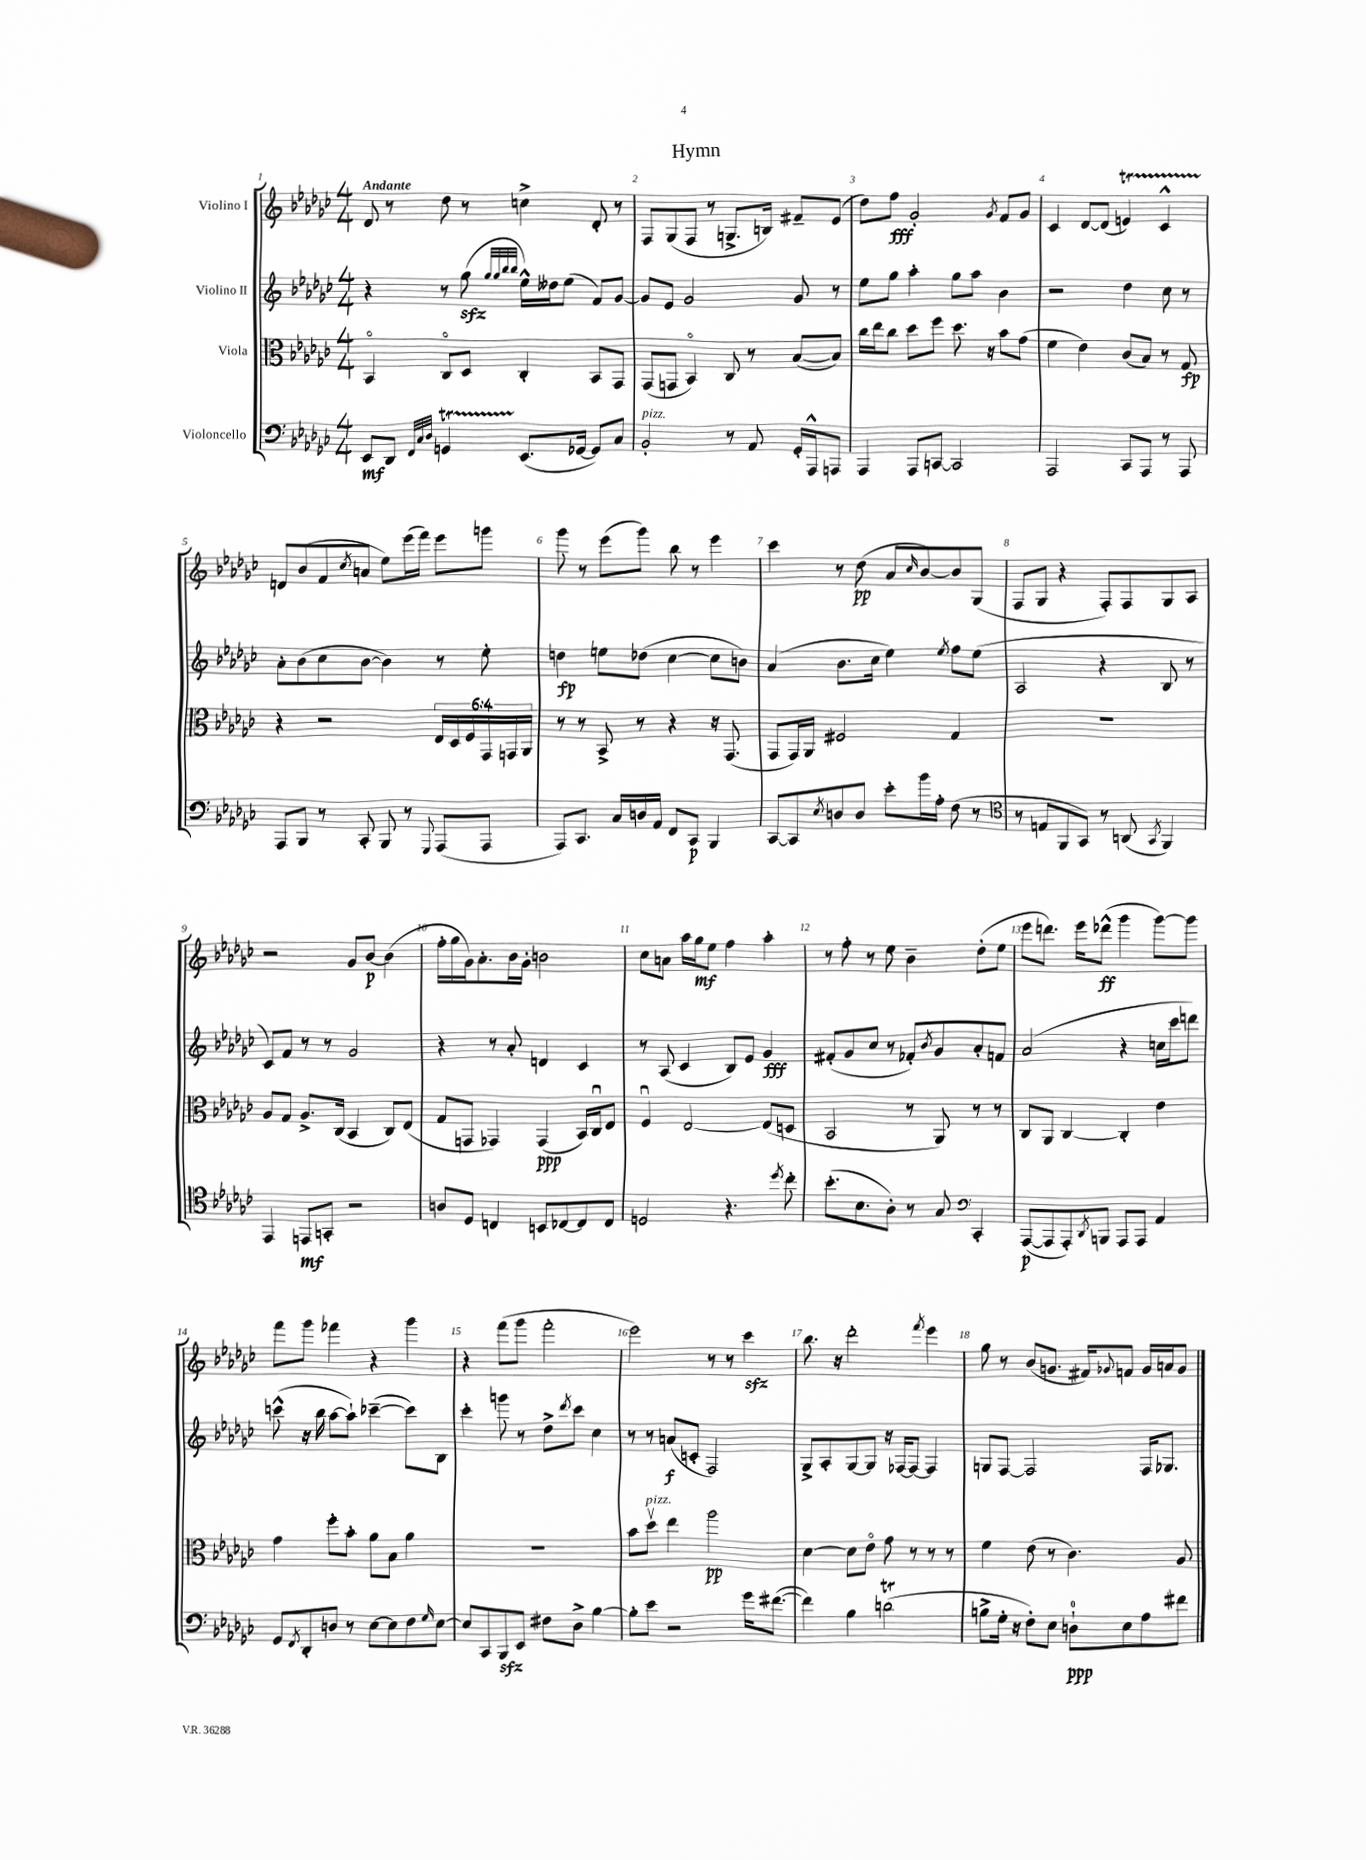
\header { title = "Hymn" }
<<
\new StaffGroup <<
\new Staff = "s0" \with { instrumentName = "Violino I" } {
    \clef treble \key ges \major \numericTimeSignature \time 4/4 \tempo "Andante"
    des'8 r8 des''8 r8 c''4-> des'8-. r8 |
    f8 ges8( f8 r8 g8.-> b16) fis'8-- ees'8( |
    des''8) f''8\fff ges'2-. \acciaccatura { ges'8 } f'8 ges'8 |
    ces'4 des'8~ des'8( e'4\startTrillSpan) ces'4-^ |
    d'8\stopTrillSpan bes'8( f'8 \acciaccatura { ces''8 } a'8 ees''8) ees'''16( f'''16) ees'''8 g'''8 |
    ges'''8 r8 ees'''8( ges'''8) bes''8 r8 ees'''4 |
    ces'''4 r8 des''8\pp( aes'8 \grace { ces''16 } bes'8~) bes'8 ges8( |
    f8 ges8 r4 f8-.) f8 ges8 aes8 |
    r2 ges'8 bes'8~\p bes'4( |
    f''16-. ges''16 ges'16) aes'8.-. bes'16 ges'16-. b'2 |
    ces''8 a'8 aes''16 ges''16\mf ees''8 f''4 aes''4-. |
    r8 f''8-. r8 ees''8 bes'4-- des''8-.( ees''8 |
    ees'''8 d'''8.) ees'''16 des'''8-^\ff( ges'''4 ges'''8~) ges'''8 |
    f'''8 ges'''8 fes'''4 r4 ges'''4 |
    r4 f'''8( ges'''8 f'''2-. |
    ees'''2) r8 r8 ces'''4\sfz |
    bes''8. r16 des'''2-. \acciaccatura { f'''8 } ees'''4 |
    ges''8 r8 bes'8( g'8. fis'16) \appoggiatura { ges'8 } f'8 ges'16 a'16 ges'8 \bar "|." |
}
\new Staff = "s1" \with { instrumentName = "Violino II" } {
    \clef treble \key ges \major \numericTimeSignature \time 4/4
    r4 r8 ges''8\sfz( \grace { ges''32 ges''32 bes''32 bes''32 } ees''16-^) deses''16 ees''8( f'8) ges'8~ |
    ges'8 ees'8 ges'2 ges'8 r8 |
    ees''8 ges''8 aes''4-. ges''8 aes''8 bes'4 |
    r2 des''4 ces''8 r8 |
    aes'8-. bes'8( ces''8 bes'8~ bes'4) r8 ees''8-. |
    d''4\fp e''8 des''8( ces''4~ ces''8 b'8) |
    aes'4( bes'8. ces''16 ees''4) \acciaccatura { ees''8 } f''8 ees''8( |
    aes2 r4 bes8 r8 |
    ces'8) f'8 r8 r8 ges'2 |
    r4 r8 aes'8-. d'4 ces'4 |
    r8 aes8( ces'4 bes8) ees'8 ges'4\fff |
    fis'8-.( ges'8 ces''8 r8 fes'8-.) \acciaccatura { bes'8 } ges'8 aes'8-. f'8 |
    aes'2( r4 c''16 ces'''16 d'''8) |
    c'''8-^( r16 bes''16 aes''8~ aes''8-!) ces'''4~--( ces'''8) bes8 |
    ces'''4-. g'''8 r8 des''8-> \acciaccatura { des'''8 } ces'''8 ces''4 |
    r8 r8 a'8\f( c'8-. f2) |
    ges8-> aes8-. ges8~ ges8 r16 fes16~ fes8~ fes4 |
    g8 f8~ f2 f16 ges8. \bar "|." |
}
\new Staff = "s2" \with { instrumentName = "Viola" } {
    \clef alto \key ges \major \numericTimeSignature \time 4/4 \override Staff.TupletNumber.text = #tuplet-number::calc-fraction-text
    bes,4\flageolet ces8\flageolet des8 ces4-. bes,8 ges,8 |
    ges,8( g,8 bes,4\flageolet) ces8 r8 bes8~( bes8) |
    ces''16 ees''16 ces''8 des''8 f''8 des''8. r16 bes'8 ges'8( |
    f'4 ees'4) ces'8( bes8) r8 ges8\fp |
    r4 r2 \tuplet 6/4 { ees16 des16 f16 ges,16 g,16 aes,16 } |
    r8 r8 bes,8-> r8 r4 r16 ges,8.( |
    ges,8 ges,16) aes,16 fis2 ges4 |
    R1 |
    aes8 ges8 aes8.-> ces16( bes,4 ces8) ees8( |
    ges8 g,8 ges,4) ges,4\ppp( bes,16) ces16\downbow ees8 |
    f4\downbow ees2~ ees8( d8 |
    bes,2 r8 aes,8) r8 r8 |
    ces8 aes,8 ces4~ ces4-. ees'4 |
    ges'4 f''8-. bes'8-. aes'8 bes8 aes'4 |
    R1 |
    bes'8 des''8\upbow^\markup { \italic "pizz." } ees''4 aes''2\pp |
    des'4~ des'8 ees'8\flageolet ges'8 r8 r8 r8 |
    f'4 ees'8( r8 ces'4.) aes8 \bar "|." |
}
\new Staff = "s3" \with { instrumentName = "Violoncello" } {
    \clef bass \key ges \major \numericTimeSignature \time 4/4
    ees,8\mf des,8 \grace { f,32 ces32 des32 } g,4\startTrillSpan ees,8.\stopTrillSpan( ges,16~ ges,8) ces8 |
    bes,2-.^\markup { \italic "pizz." } r8 aes,8 ges,16-. aes,,16-^ a,,8 |
    aes,,4 aes,,8 c,8~ c,2 |
    aes,,2 ces,8 aes,,8 r8 aes,,8 |
    aes,,8 bes,,8 r8 ces,8-. bes,,8 r8 \appoggiatura { ges,,8 } aes,,8( aes,,8 |
    aes,,8) ces,8. ces16 d16 aes,16 f,8 ces,8\p bes,,4 |
    ces,8~ ces,8 \acciaccatura { ees8 } d8 d8 ees'8-. bes'16 aes16-. f8( r8 |
    \clef tenor r8 e8 f,8 ges,8) r8 a,8( \acciaccatura { ges,8 } f,4) |
    ees,4 e,8\mf g,8-. r2 |
    a8 des8 c4 b,8 ces8~ ces8 ces8 |
    d2 r4. \acciaccatura { des''8 } ces''8-. |
    bes'8.-.( bes8. aes8-.) r8 ges8 \clef bass ces,4-. |
    aes,,8~\p( aes,,8 aes,,8-.) \acciaccatura { des,8 } b,,8 aes,,8 aes,,8 aes,4 |
    ges,8 \acciaccatura { f,8 } des,8-. d8 r8 ees8~ ees8 f8 \grace { ges16 } ees8~ |
    ees8 ces,8 bes,,8\sfz ees,8 fis8 des8-> bes4~ |
    bes8-. ees'8 r2 ges'16 fis'8.~( |
    fis'4) bes4 d'2\trill( |
    b8-> ges16-. r16 f8-.) ees8 d8-0-!\ppp ees8 aes8 fis'8 \bar "|." |
}
>>
>>
\layout { \context { \Score \override BarNumber.break-visibility = ##(#f #t #t) barNumberVisibility = #all-bar-numbers-visible } }
